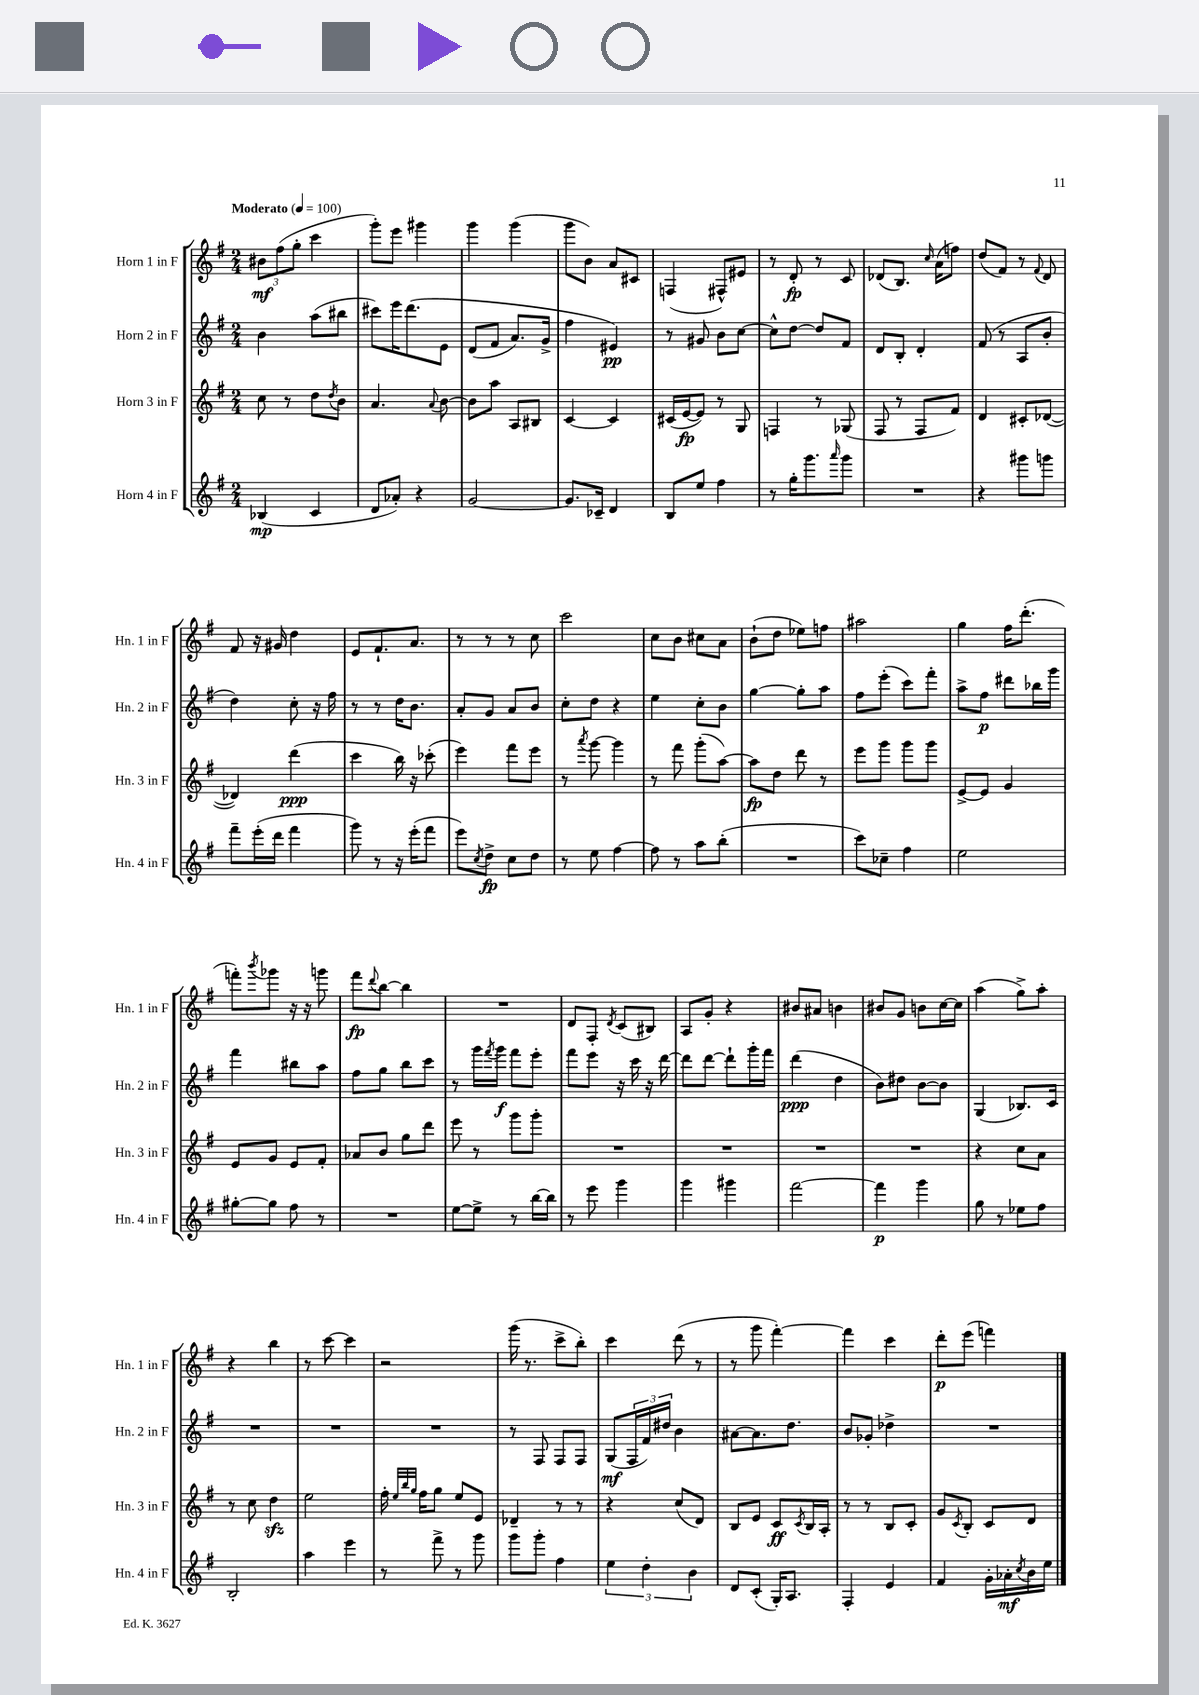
<<
\new StaffGroup <<
\new Staff = "s0" \with { instrumentName = "Horn 1 in F" shortInstrumentName = "Hn. 1 in F" } {
    \clef treble \key g \major \numericTimeSignature \time 2/4 \tempo "Moderato" 4 = 100
    \tuplet 3/2 { bis'8\mf fis''8( g''8-. } c'''4 |
    g'''8-.) e'''8 gis'''4 |
    g'''4 g'''4( |
    g'''8 b'8) a'8 cis'8 |
    f4( fis8-^) eis'8 |
    r8 d'8-.\fp r8 c'8 |
    des'8( b8.) \grace { c''16 } a'16( f''8) |
    d''8( fis'8) r8 \appoggiatura { fis'8 } d'8 |
    fis'8 r16 gis'16 d''4 |
    e'8 fis'8.-! a'8. |
    r8 r8 r8 c''8 |
    c'''2 |
    c''8 b'8 cis''8 a'8 |
    b'8-!( d''8 ees''8) f''8 |
    ais''2 |
    g''4 fis''16 d'''8.-.( |
    f'''8-.) \acciaccatura { b'''8 } ges'''8 r16 r16 g'''8 |
    fis'''8\fp \appoggiatura { d'''8 } b''8~ b''4 |
    R2 |
    d'8 fis8-. \acciaccatura { d'8 } c'8( bis8) |
    a8 g'8-. r4 |
    bis'8 ais'8 b'4 |
    bis'8 g'8 b'8 c''16~ c''16 |
    a''4( g''8->) a''8-. |
    r4 b''4 |
    r8 c'''8~ c'''4 |
    r2 |
    g'''16( r8. c'''8-> b''8-.) |
    c'''4 d'''8( r8 |
    r8 g'''8 fis'''4~-.) |
    fis'''4 c'''4 |
    d'''8-.\p e'''8( f'''4) \bar "|." |
}
\new Staff = "s1" \with { instrumentName = "Horn 2 in F" shortInstrumentName = "Hn. 2 in F" } {
    \clef treble \key g \major \numericTimeSignature \time 2/4
    b'4 a''8( bis''8 |
    cis'''8) e'''16 d'''8.\( e'8 |
    d'8( fis'8 a'8.) g'16-> |
    fis''4 eis'4\pp\) |
    r8 gis'8 b'8 c''8~ |
    c''8-^ d''8~ d''8 fis'8 |
    d'8 b8-. d'4-. |
    fis'8( r8 a8 b'8-. |
    d''4) c''8-. r16 fis''16 |
    r8 r8 d''16 b'8. |
    a'8-. g'8 a'8 b'8 |
    c''8-. d''8 r4 |
    e''4 c''8-. b'8 |
    g''4~ g''8-. a''8 |
    fis''8 e'''8-.( c'''8) fis'''8-. |
    a''8-> fis''8\p dis'''8 bes''16 g'''16 |
    fis'''4 bis''8 a''8 |
    fis''8 g''8 b''8 c'''8 |
    r8 g'''16 \acciaccatura { fis'''8 } g'''16\f fis'''8 e'''8-. |
    fis'''8 e'''8 r16 c'''16 r16 d'''16~ |
    d'''8 d'''8~ d'''8-! g'''16-. fis'''16 |
    d'''4\ppp( d''4 |
    b'8) dis''8 b'8~ b'8 |
    g4( bes8.) c'16 |
    R2 |
    R2 |
    R2 |
    r8 fis8 fis8 fis8 |
    g8\mf( \tuplet 3/2 { fis16 fis'16) dis''16 } b'4 |
    ais'8~ ais'8. d''8. |
    b'8 ges'8-. des''4-> |
    R2 \bar "|." |
}
\new Staff = "s2" \with { instrumentName = "Horn 3 in F" shortInstrumentName = "Hn. 3 in F" } {
    \clef treble \key g \major \numericTimeSignature \time 2/4
    c''8 r8 d''8 \acciaccatura { d''8 } b'8 |
    a'4. \appoggiatura { a'8 } b'8~ |
    b'8 a''8 a8 bis8 |
    c'4~ c'4 |
    cis'16( e'16~\fp e'8) r8 g8 |
    f4 r8 ges8( |
    fis8 r8 fis8 fis'8) |
    d'4 cis'8-. des'8~( |
    des'4) d'''4\ppp( |
    c'''4 b''16) r16 ces'''8-.( |
    e'''4) fis'''8 e'''8 |
    r8 \acciaccatura { a'''8 } g'''8~ g'''4 |
    r8 fis'''8 g'''8-.( a''8~) |
    a''8\fp d''8 d'''8 r8 |
    e'''8 g'''8 g'''8 g'''8 |
    e'8~-> e'8 g'4 |
    e'8 g'8 e'8 fis'8-. |
    aes'8 b'8 g''8 d'''8 |
    e'''8 r8 g'''8 g'''8-. |
    R2 |
    R2 |
    R2 |
    R2 |
    r4 c''8 a'8 |
    r8 c''8 d''4\sfz |
    e''2 |
    fis''16-. \grace { e''32 b''32 g''32 } fis''16 g''8 e''8 e'8 |
    des'4-- r8 r8 |
    r4 c''8( d'8) |
    b8 e'8 c'8\ff \acciaccatura { c'8 } b16 a16-. |
    r8 r8 b8 c'8-. |
    g'8 \acciaccatura { c'8 } b8-. c'8 d'8 \bar "|." |
}
\new Staff = "s3" \with { instrumentName = "Horn 4 in F" shortInstrumentName = "Hn. 4 in F" } {
    \clef treble \key g \major \numericTimeSignature \time 2/4
    bes4\mp( c'4 |
    d'8 aes'8-.) r4 |
    g'2~ |
    g'8. ces'16-- d'4 |
    b8 e''8 fis''4 |
    r8 g''16-. g'''8. \grace { a'''16 } g'''8 |
    R2 |
    r4 gis'''8 g'''8 |
    fis'''8-- e'''16-.( d'''16 fis'''4 |
    g'''8) r8 r16 e'''16-.( fis'''8 |
    e'''8) \acciaccatura { c''8 } d''8->\fp c''8 d''8 |
    r8 e''8 fis''4~ |
    fis''8 r8 a''8 b''8-.( |
    R2 |
    c'''8) ces''8-- fis''4 |
    e''2 |
    gis''8~-. gis''8 fis''8 r8 |
    R2 |
    e''8~ e''8-> r8 b''16~ b''16 |
    r8 e'''8 g'''4 |
    g'''4 gis'''4 |
    fis'''2~ |
    fis'''4\p g'''4 |
    g''8 r8 ees''8 fis''8 |
    b2-. |
    a''4 e'''4 |
    r8 fis'''8-> r8 g'''8 |
    g'''8 g'''8-. fis''4 |
    \tuplet 3/2 { e''4 d''4-. b'4 } |
    d'8 c'8-.( g16-.) a8. |
    fis4-. e'4 |
    fis'4 g'16-. aes'16-.\mf \acciaccatura { c''8 } b'16 e''16 \bar "|." |
}
>>
>>
\layout { \context { \Score \remove "Bar_number_engraver" } }
